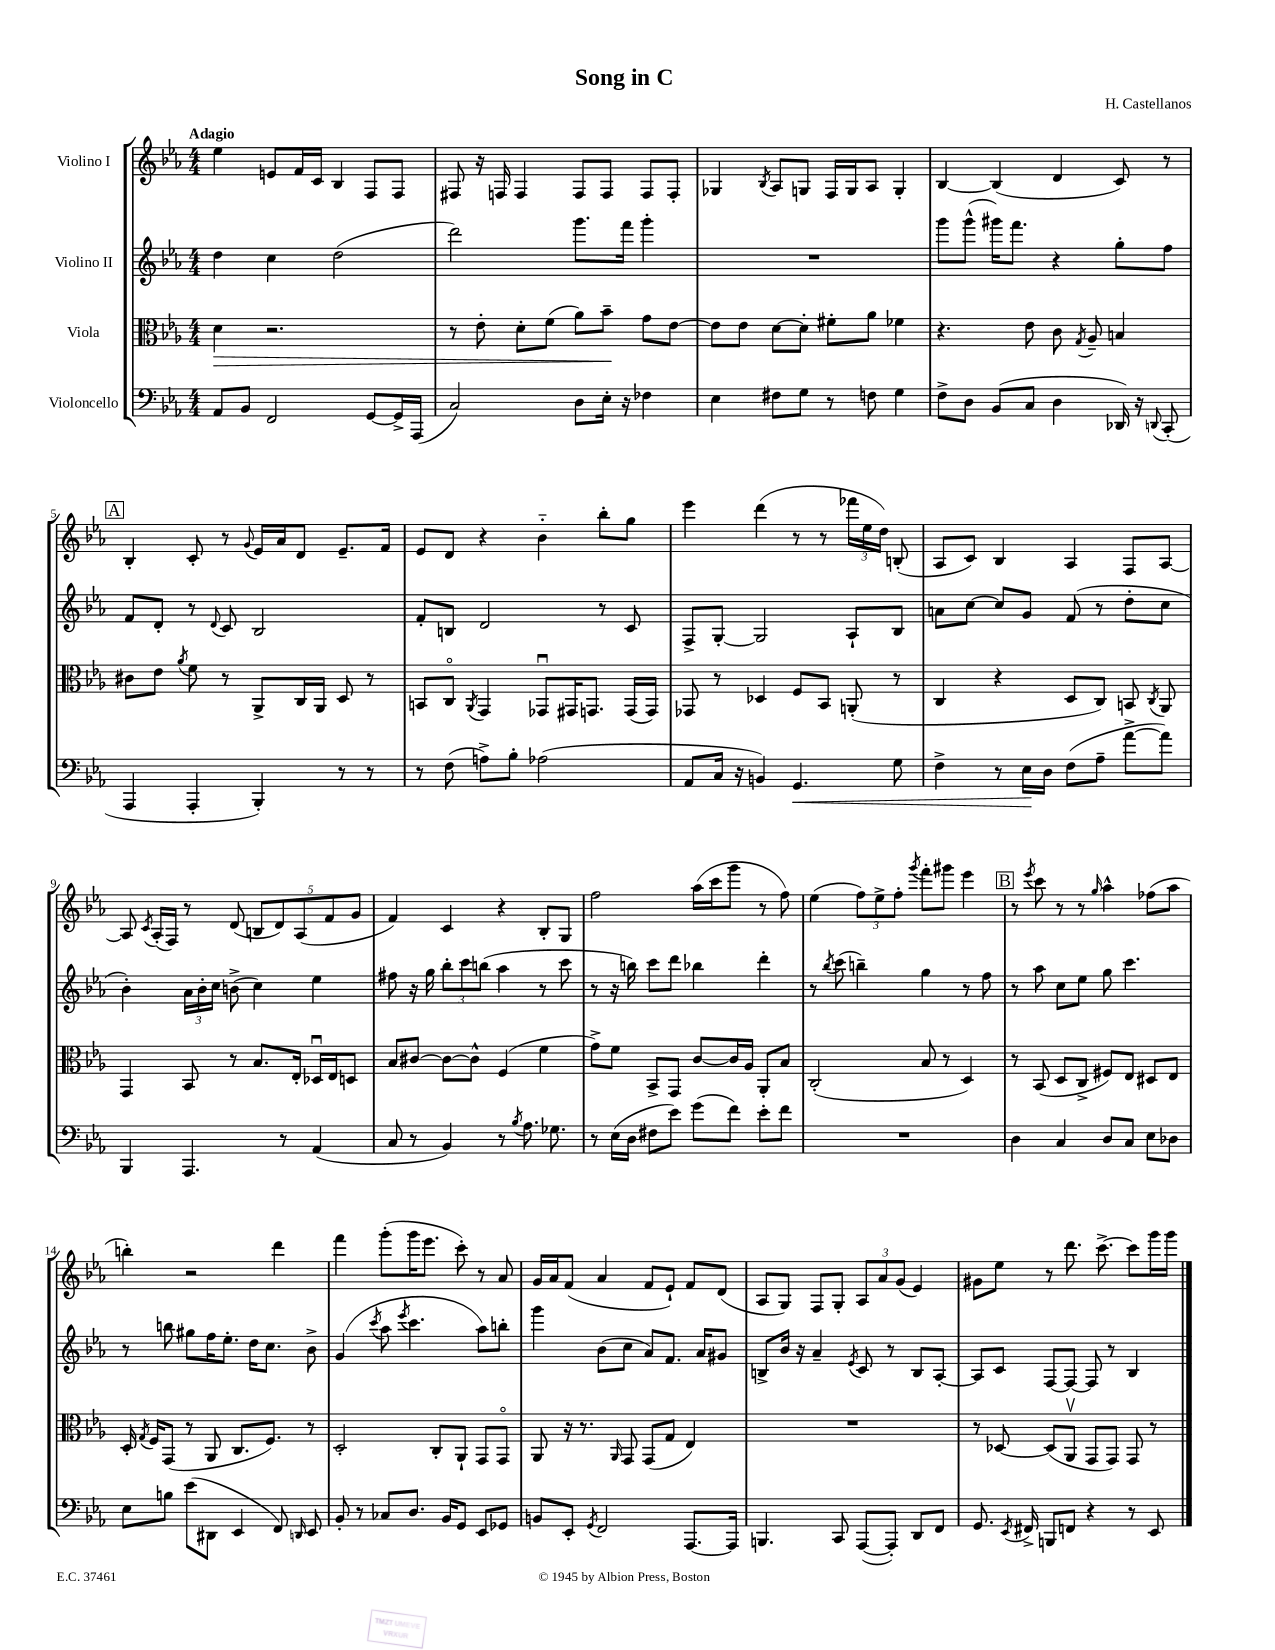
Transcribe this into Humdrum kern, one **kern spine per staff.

**kern	**kern	**kern	**kern
*staff4	*staff3	*staff2	*staff1
*clefF4	*clefC3	*clefG2	*clefG2
*k[b-e-a-]	*k[b-e-a-]	*k[b-e-a-]	*k[b-e-a-]
*M4/4	*M4/4	*M4/4	*M4/4
8AA-	4d	4dd	4ee-
8BB-	.	.	.
2FF	2.r	4cc	8e
.	.	.	16f
.	.	.	16c
.	.	(2dd	4B-
[8GG	.	.	8F
16GG^]	.	.	8F
(16AAA-	.	.	.
=	=	=	=
2C)	8r	2ddd)	8F#
.	8e-'	.	16r
.	.	.	16F
.	8d'	.	4F
.	(8f	.	.
8D	8a-)	8.ggg	8F
16E-'	8b-~	.	8F
16r	.	16fff	.
4F-	8g	4ggg'	8F
.	[8e-	.	8F'
=	=	=	=
4E-	8e-]	1r	4G-
.	8e-	.	.
.	.	.	8qB-
8F#	[8d	.	8A-
8G	8d']	.	8G
8r	8f#'	.	16F
.	.	.	16G
8F	8a-	.	8A-
4G	4f-	.	4G'
=	=	=	=
8F^	4.r	8ggg	[4B-
8D	.	(8ggg^^	.
(8BB-	.	16ggg#)	(4B-]
.	.	8.fff	.
8C	8e-	.	.
4D	8c	4r	4d
.	8qG	.	.
.	8A-~	.	.
16DD-)	4B	8gg'	8c)
16r	.	.	.
8qqDD	.	.	.
(8CC'	.	8ff	8r
=	=	=	=
4AAA-	8c#	8f	4B-'
.	8e-	8d'	.
.	8qa-	.	.
4AAA-'	8f	8r	8c'
.	.	8qqd	.
.	8r	8c	8r
.	.	.	8qqg
4BBB-')	8AA-^	2B-	16e-
.	.	.	16a-
.	16C	.	8d
.	16AA-	.	.
8r	8D	.	8.e-~
8r	8r	.	.
.	.	.	16f
=	=	=	=
8r	8BB	8f'	8e-
(8F	8Co	8B	8d
.	8qAA-	.	.
8A^)	4GG	2d	4r
8B-'	.	.	.
(2A-	8GG-u	.	4b-'~
.	16GG#	.	.
.	8.GG	.	.
.	.	8r	8bb-'
.	(16GG	8c	8gg
.	16GG)	.	.
=	=	=	=
8AA-	8GG-	8F^	4eee-
16C	8r	[8G'	.
16r	.	.	.
4BB)	4D-	2G]	(4ddd
4.GG	8F	.	8r
.	8BB-	.	8r
.	(8AA'	8A-`	24fff-
.	.	.	24ee-
.	.	.	24dd)
8G	8r	8B-	(8B'
=	=	=	=
4F^	4C	8a	8A-
.	.	[8cc	8c)
8r	4r	8cc]	4B-
16E-	.	8g	.
16D	.	.	.
(8F	8D	(8f	4A-
8A-~	8C)	8r	.
[8a-^	8BB	8dd'	8F
.	8qC	.	.
8a-])	8AA-	8cc	[8A-
=	=	=	=
4BBB-	4GG	4b-')	8A-]
.	.	.	8qc
.	.	.	(16A-'
.	.	.	16F)
4.AAA-	8BB-	24a-	8r
.	.	24b-'	.
.	.	24cc	.
.	8r	(8b^	(8d
.	8.B-	4cc)	10B
.	.	.	10d)
8r	.	.	.
.	16E-'	.	.
.	.	.	(10A-
(4AA-	16D-u	4ee-	.
.	.	.	10f
.	16E-	.	.
.	8D	.	.
.	.	.	10g
=	=	=	=
8C	8B-	8ff#	4f)
8r	[8c#	16r	.
.	.	16gg	.
4BB-)	8c#_	12bb-'	4c
.	.	12ccc	.
.	8c#^^]	.	.
.	.	(12bb	.
8r	(4F	4aa-	4r
8qB-	.	.	.
8.A-	.	.	.
.	4f	8r	8B-'
8.G-	.	.	.
.	.	8ccc	8G
=	=	=	=
8r	8g^)	8r	2ff
(16E-	8f	16r	.
16D	.	16bb)	.
8F#	8BB-^	8ccc	.
8e-)	8GG	8ddd	.
(8g	[8c	4bb-	(16aa-
.	.	.	16ccc
8f)	16c]	.	8ggg
.	16A-	.	.
8e-'	8AA-'	4ddd'	8r
8f	8B-	.	8ff)
=	=	=	=
1r	(2C'	8r	(4ee-
.	.	8qbb-	.
.	.	(8ccc	.
.	.	4bb~)	12ff)
.	.	.	12ee-^
.	.	.	12ff'
.	.	.	8qggg
.	8B-	4gg	8fff'
.	8r	.	8ggg#
.	4D)	8r	4eee-
.	.	8ff	.
=	=	=	=
4D	8r	8r	8r
.	.	.	8qeee-
.	(8BB-	8aa-	8ccc
4C	8D	8cc	8r
.	8C^	8ee-	8r
.	.	.	16qqgg
8D	8F#)	8gg	4aa-^^
8C	8E-	4.ccc	.
8E-	8D#	.	(8ff-
8D-	8E-	.	8aa-
=	=	=	=
8E-	16D'	8r	4bb')
.	8qG	.	.
.	16F	.	.
8B	(8GG	8bb	.
(8e-	8r	8gg#	2r
8DD#	8AA-	16ff	.
.	.	8.ee-'	.
4EE-	8.C	.	.
.	.	16dd	.
.	8.F)	8.cc	.
8FF)	.	.	4ddd
16qqDD	.	.	.
8EE-	8r	8b-^	.
=	=	=	=
8BB-'	2D'	(4g	4fff
8r	.	.	.
.	.	8qccc	.
8C-	.	8aa-	(8ggg'
.	.	8qeee-	.
8.D	.	4.ccc	16ggg
.	.	.	8.eee-
.	8C'	.	.
16BB-	.	.	.
8GG	8AA-`	.	8ccc')
8EE-	8GG	8aa-)	8r
8GG-	8GGo	8bb'	8a-
=	=	=	=
8BB	8AA-	4ggg	16g
.	.	.	16a-
8EE-'	16r	.	(8f
.	8.r	.	.
8qGG	.	.	.
2FF	.	(8b-	4a-
.	16qqAA-	.	.
.	8GG	8cc	.
.	(8GG	8a-)	8f
.	8G	8.f	8e-`)
[8.AAA-	4E-)	.	8f
.	.	16a-	.
.	.	8g#	(8d
16AAA-]	.	.	.
=	=	=	=
4.BBB	1r	8B^	8A-
.	.	16b-	8G)
.	.	16r	.
.	.	4a-~	8F
8CC	.	.	8G'
.	.	8qe-	.
([8AAA-	.	8c	12A-
.	.	.	12a-
8AAA-'])	.	8r	.
.	.	.	(12g
8DD	.	8B	4e-)
8FF	.	[8A-'	.
=	=	=	=
8.GG	8r	8A-]	8g#
.	[8D-	8c	8ee-
8qEE-	.	.	.
16FF#^	.	.	.
8BBB	(8D-]	[8F	8r
8FF	8AA-v	8F_	8.ddd
4r	8GG	8F]	.
.	.	.	[8.ccc^
.	8GG)	8r	.
8r	8GG	4B-	8ccc]
8EE-	8r	.	16ggg
.	.	.	16ggg
==	==	==	==
*-	*-	*-	*-
